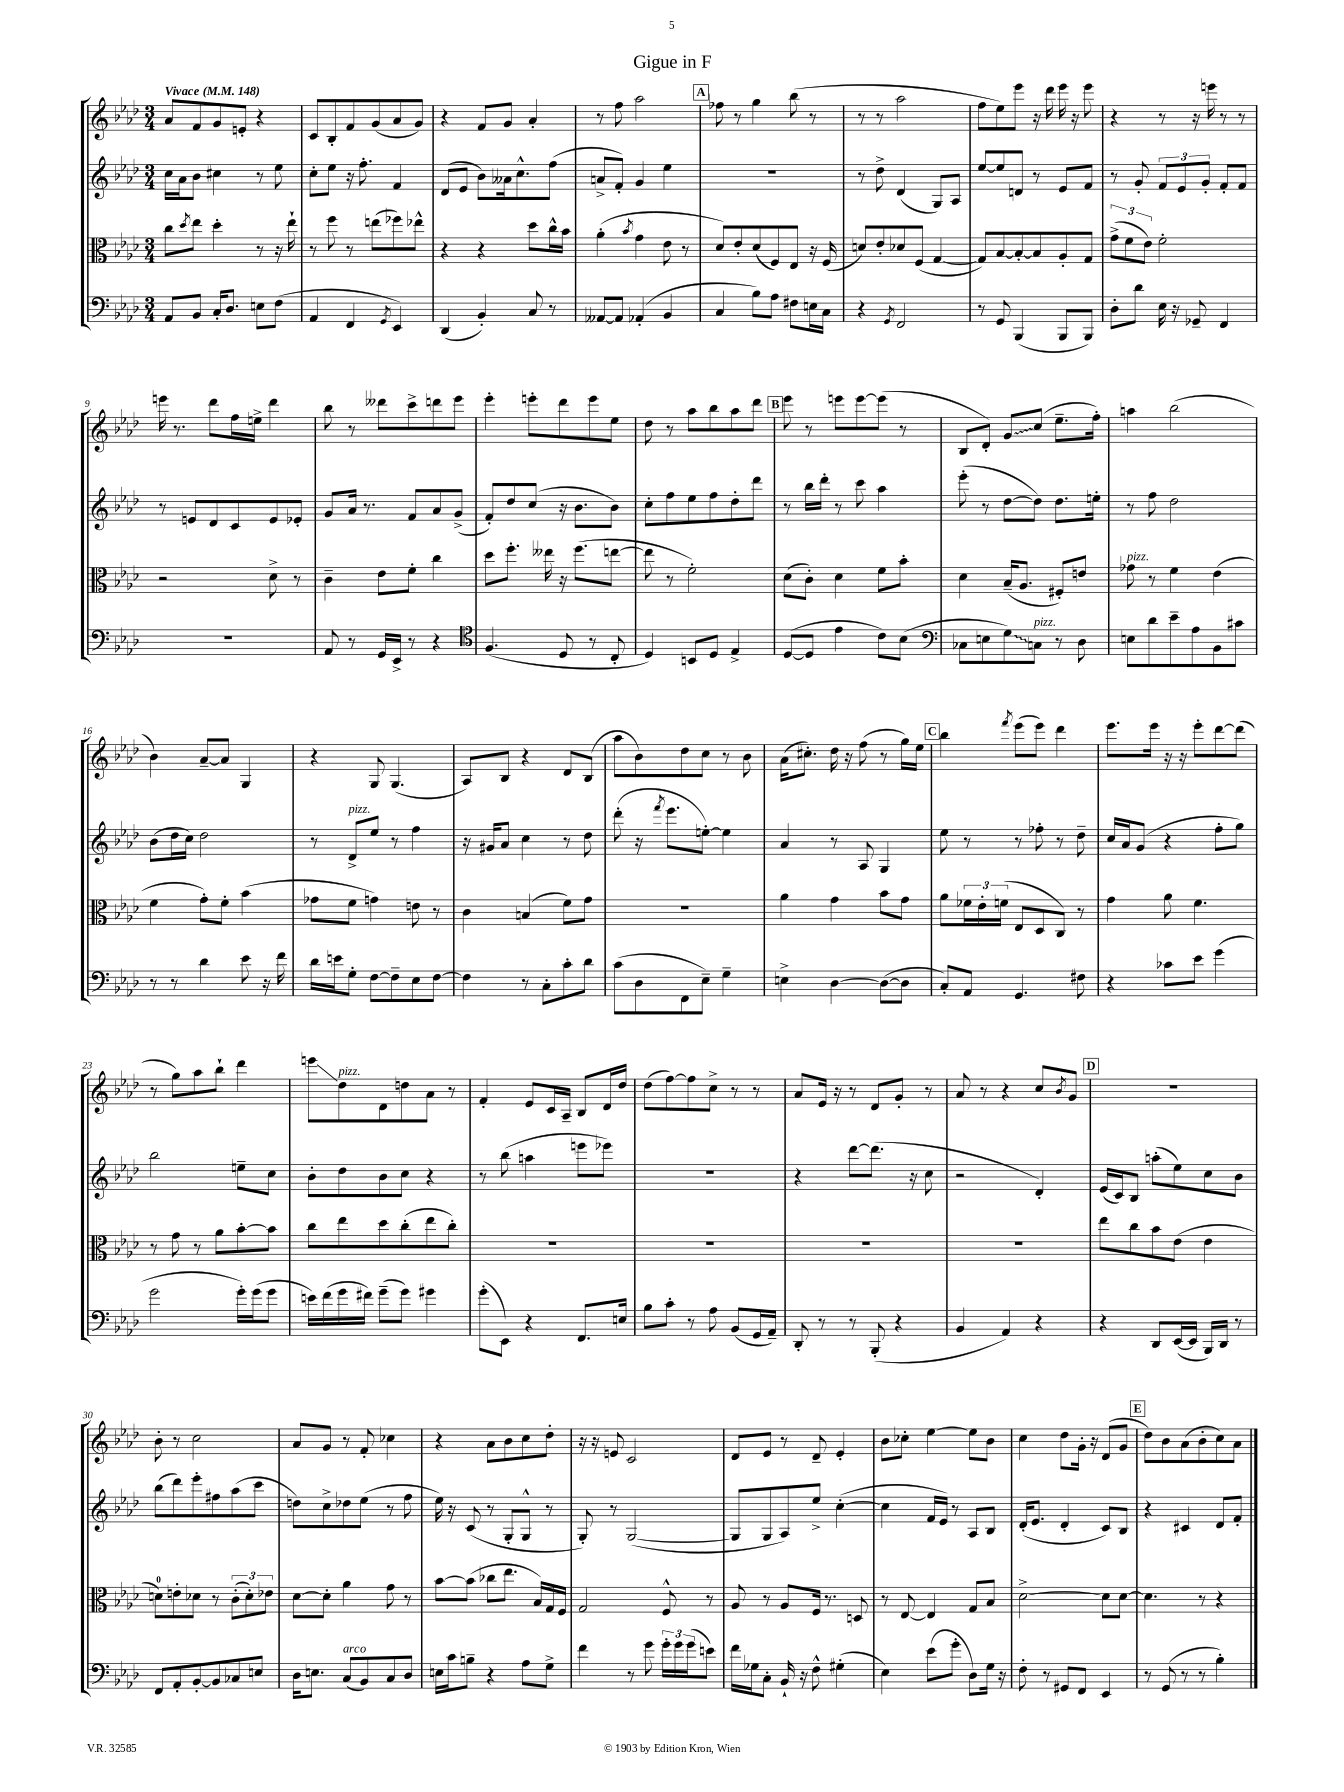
\header { title = "Gigue in F" }
<<
\new StaffGroup <<
\new Staff = "s0" {
    \clef treble \key aes \major \numericTimeSignature \time 3/4 \tempo "Vivace" 4 = 148
    aes'8 f'8 g'8 e'8-. r4 |
    c'8 bes8-. f'8 g'8( aes'8 g'8) |
    r4 f'8 g'8 aes'4-. |
    r8 f''8 aes''2 |
    \mark \markup { \box "A" } fes''8 r8 g''4 bes''8( r8 |
    r8 r8 aes''2 |
    f''8 ees''8) ees'''8 r16 des'''16 ees'''16 r16 ees'''8 |
    r4 r8 r16 e'''16 r8 r8 |
    e'''16 r8. des'''8 f''16 e''16-> des'''4 |
    bes''8 r8 deses'''8 c'''8-> d'''8 ees'''8 |
    ees'''4-. e'''8-. des'''8 e'''8 ees''8 |
    des''8 r8 aes''8 bes''8 aes''8 des'''8 |
    \mark \markup { \box "B" } ees'''8 r8 e'''8 e'''8~ e'''8( r8 |
    bes8 des'8-.) \once \override Glissando.style = #'zigzag g'8\glissando c''8( ees''8.-- f''16-.) |
    a''4 bes''2( |
    bes'4) aes'8~-- aes'8 g4 |
    r4 g8 g4.( |
    aes8) bes8 r4 des'8 bes8( |
    aes''8 bes'8) des''8 c''8 r8 bes'8 |
    aes'16( cis''8.-.) des''16 r16 f''8( r8 g''16) ees''16 |
    \mark \markup { \box "C" } bes''4 \acciaccatura { f'''8 } ees'''8( ees'''8) des'''4 |
    ees'''8. ees'''16 r16 r16 ees'''8-. des'''8~ des'''8( |
    r8 g''8) aes''8 bes''8-! des'''4 |
    e'''8\glissando des''8^\markup { \italic "pizz." } des'8 d''8 aes'8 r8 |
    f'4-. ees'8 c'16 aes16-- bes8 des'16 des''16 |
    des''8( f''8~) f''8 c''8-> r8 r8 |
    aes'8 ees'16 r16 r8 des'8 g'8-. r8 |
    aes'8 r8 r4 c''8 \acciaccatura { bes'8 } g'8 |
    \mark \markup { \box "D" } R2. |
    bes'8-. r8 c''2 |
    aes'8 g'8 r8 f'8-. ces''4 |
    r4 aes'8 bes'8 c''8 des''8-. |
    r16 r16 e'8 c'2 |
    des'8 ees'8 r8 des'8-- ees'4-. |
    bes'8 ces''8-. ees''4~ ees''8 bes'8 |
    c''4 des''8 g'16-. r16 des'8( g'8 |
    \mark \markup { \box "E" } des''8) bes'8 aes'8( bes'8-. c''8) aes'8 \bar "|." |
}
\new Staff = "s1" {
    \clef treble \key aes \major \numericTimeSignature \time 3/4
    c''16 aes'16 bes'8 cis''4 r8 ees''8 |
    c''8-. ees''8 r16 f''8.-. f'4 |
    des'8( ees'8 bes'8) aeses'16 c''8.-^ f''8( |
    a'8-> f'8-.) g'4 ees''4 |
    \mark \markup { \box "A" } R2. |
    r8 des''8-> des'4( g8) aes8 |
    ees''8~ ees''8 d'8 r8 ees'8 f'8 |
    r8 g'8-. \tuplet 3/2 { f'8 ees'8 g'8-. } f'8-. f'8 |
    r8 e'8 des'8 c'8 e'8 ees'8-. |
    g'8 aes'16 r8. f'8 aes'8 g'8->( |
    f'8-.) des''8 c''8( r16 bes'8. bes'8) |
    c''8-. f''8 ees''8 f''8 des''8-. des'''8 |
    \mark \markup { \box "B" } r8 bes''16 des'''16-. r8 c'''8 aes''4 |
    ees'''8-.( r8 des''8~ des''8) des''8. e''16-. |
    r8 f''8 des''2 |
    bes'8( des''16 c''16) des''2 |
    r8 des'8->^\markup { \italic "pizz." } ees''8 r8 f''4 |
    r16 gis'16 aes'8 c''4 r8 des''8 |
    des'''8-.( r16 \acciaccatura { f'''8 } ees'''8. e''8~-.) e''4 |
    aes'4 r8 aes8 g4 |
    \mark \markup { \box "C" } ees''8 r8 r8 fes''8-. r8 des''8-- |
    c''16 aes'16 g'8( r4 f''8-. g''8) |
    bes''2 e''8-- c''8 |
    bes'8-. des''8 bes'8 c''8 r4 |
    r8 bes''8( a''4 e'''8 ees'''8) |
    R2. |
    r4 des'''8~ des'''8.( r16 c''8 |
    r2 des'4-.) |
    \mark \markup { \box "D" } ees'16( c'16) bes8 a''8-.( ees''8) c''8 bes'8 |
    bes''8( des'''8) ees'''8-. fis''8 aes''8( c'''8 |
    d''8) c''8-> des''8 ees''8( r8 f''8 |
    ees''16) r16 c'8( r8 g8-. g8-^ r8 |
    g8-.) r8 g2~( |
    g8 g8 aes8) ees''8-> c''4~-.( |
    c''4 f'16 ees'16) r8 aes8 bes8 |
    des'16-.( ees'8. des'4-. c'8) bes8 |
    \mark \markup { \box "E" } r4 cis'4 des'8 f'8-. \bar "|." |
}
\new Staff = "s2" {
    \clef alto \key aes \major \numericTimeSignature \time 3/4
    c''8 \acciaccatura { des''8 } ees''8 des''4-. r8 r16 ees''16-! |
    r8 f''8 r8 e''8( fes''8) ees''8-^ |
    r4 r4 des''8 c''16-^ bes'16 |
    aes'4-.( \acciaccatura { bes'8 } g'4 ees'8 r8 |
    \mark \markup { \box "A" } des'8) ees'8-. des'8( f8) ees8 r16 f16( |
    d'8) ees'8-. des'8 f8( g4~ |
    g8) bes8~ bes8~-. bes8 aes8-. g8 |
    \tuplet 3/2 { g'8->( f'8 ees'8) } f'2-. |
    r2 des'8-> r8 |
    c'4-- ees'8 f'8-. c''4 |
    des''8 f''8.-. eeses''16 r16 f''8.( e''8~ |
    e''8 r8 f'2-.) |
    \mark \markup { \box "B" } des'8( c'8-.) des'4 f'8 bes'8-. |
    des'4 bes16--( aes8. fis8-.) e'8 |
    ges'8^\markup { \italic "pizz." } r8 f'4 ees'4( |
    f'4 g'8-.) f'8-. bes'4( |
    ges'8 f'8 g'4) e'8 r8 |
    c'4 b4( f'8) g'8 |
    R2. |
    aes'4 g'4 bes'8 g'8 |
    \mark \markup { \box "C" } aes'8 \tuplet 3/2 { fes'16 ees'16-. f'16( } ees8 des8 c8) r8 |
    g'4 aes'8 f'4. |
    r8 g'8 r8 aes'8 bes'8~-. bes'8 |
    c''8 ees''8 des''8 c''8-.( ees''8 c''8-.) |
    R2. |
    R2. |
    R2. |
    R2. |
    \mark \markup { \box "D" } ees''8 c''8 bes'8 ees'8( ees'4 |
    d'8-0) e'8-. des'8 r8 \tuplet 3/2 { c'8-.( des'8-.) ees'8 } |
    des'8~ des'8-. aes'4 g'8 r8 |
    bes'8~ bes'8( ces''8 ees''8. bes16) g16 f16 |
    g2 f8-^ r8 |
    aes8 r8 aes8 f16 r8. d8 |
    r8 ees8~ ees4 g8 bes8 |
    des'2~-> des'8 des'8~ |
    \mark \markup { \box "E" } des'4. r8 r4 \bar "|." |
}
\new Staff = "s3" {
    \clef bass \key aes \major \numericTimeSignature \time 3/4
    aes,8 bes,8 c16-. des8. e8 f8( |
    aes,4 f,4 \acciaccatura { g,8 } ees,4) |
    des,4( bes,4-.) c8 r8 |
    aeses,8~ aeses,8 aes,4-.( bes,4 |
    \mark \markup { \box "A" } c4 bes8) aes8 fis8 e16 c16 |
    r4 \acciaccatura { g,8 } f,2 |
    r8 g,8 bes,,4( bes,,8 bes,,8) |
    des8-. des'8 ees16 r16 ges,8-- f,4 |
    R2. |
    aes,8 r8 g,16 ees,16-> r8 r4 |
    \clef tenor f4.( des8 r8 c8-. |
    des4) b,8 des8 ees4-> |
    \mark \markup { \box "B" } des8~( des8 ees'4 c'8) bes8( |
    \clef bass ces8 e8 \once \override Glissando.style = #'zigzag g8\glissando) c8^\markup { \italic "pizz." } r8 des8 |
    e8 des'8 ees'8-- aes8 bes,8 cis'8 |
    r8 r8 des'4 ees'8 r16 f'16 |
    des'16 e'16 g8-. f8~ f8-- ees8 f8~ |
    f4 r8 c8-. c'8-. des'8 |
    c'8( des8 f,8 ees8--) g4-- |
    e4-> des4~ des8~( des8 |
    \mark \markup { \box "C" } c8-.) aes,8 g,4. fis8 |
    r4 ces'8 ees'8 g'4( |
    g'2 g'16-.) g'16( g'8 |
    e'16) f'16( g'16 fis'16) g'8--( g'8) gis'4 |
    g'8-.( ees,8) r4 f,8. e16 |
    bes8 c'8-. r8 aes8 bes,8( g,16 aes,16--) |
    des,8-. r8 r8 bes,,8-.( r4 |
    bes,4 aes,4) r4 |
    \mark \markup { \box "D" } r4 des,8 ees,16~( ees,16 bes,,16) des,16 r8 |
    f,8 aes,8-. bes,8~-. bes,8 ces8 e8 |
    des16 e8. c8^\markup { \italic "arco" }( bes,8) c8 des8 |
    e16 c'16 b8-- r4 aes8 g8-> |
    f'4 r8 g'8 \tuplet 3/2 { g'16-. g'16 g'16( } e'8) |
    f'16 ges16 c8-. bes,16-! r16 f8-^ gis4-.( |
    ees4) ees'8( g'8-. des8) g16 r16 |
    f8-. r8 gis,8 f,8 ees,4 |
    \mark \markup { \box "E" } r8 g,8( r8 r8 bes4-.) \bar "|." |
}
>>
>>
